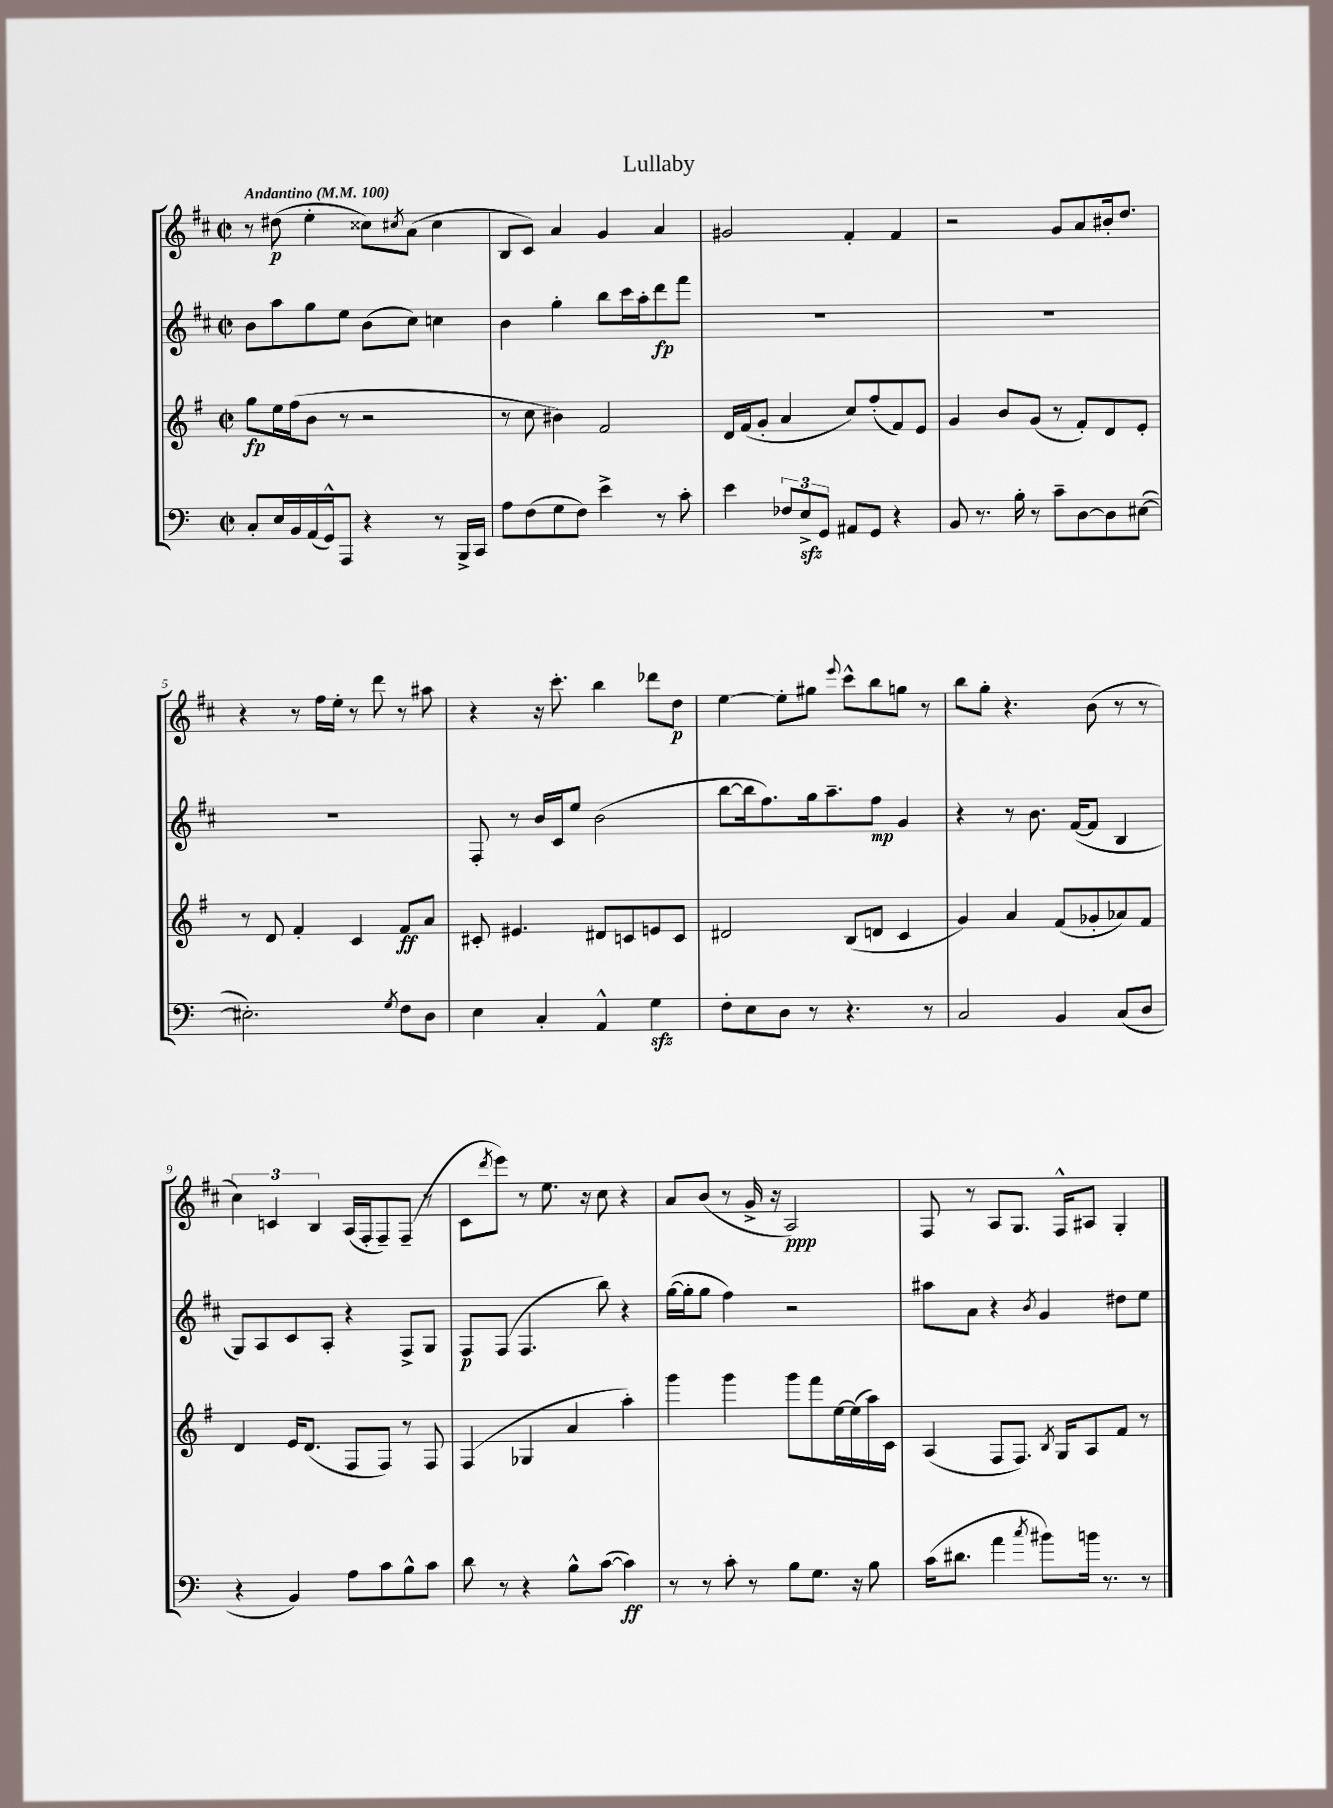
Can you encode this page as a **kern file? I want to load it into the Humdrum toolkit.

**kern	**kern	**kern	**kern
*staff4	*staff3	*staff2	*staff1
*clefF4	*clefG2	*clefG2	*clefG2
*k[]	*k[f#]	*k[f#c#]	*k[f#c#]
*M2/2	*M2/2	*M2/2	*M2/2
*met(c|)	*met(c|)	*met(c|)	*met(c|)
*MM100	*MM100	*MM100	*MM100
8C'	8gg	8b	8r
16E	16ee	8aa	(8dd#
16BB	(16ff#	.	.
(16AA	8b	8gg	4ee'
16GG^^)	.	.	.
8AAA	8r	8ee	.
4r	2r	(8b	8cc##)
.	.	.	8qcc#
.	.	8cc#)	(8a
8r	.	4cc	4cc#
16BBB^	.	.	.
16CC	.	.	.
=	=	=	=
8A	8r	4b	8B
(8F	8cc	.	8c#)
8G	4b#)	4gg'	4a
8F)	.	.	.
4e^	2f#	8bb	4g
.	.	16ccc#	.
.	.	16aa'	.
8r	.	8ddd	4a
8c'	.	8fff#	.
=	=	=	=
4e	16d	1r	2g#
.	(16f#	.	.
.	8g'	.	.
12F-	4a	.	.
12E^	.	.	.
12GG	.	.	.
8AA#	8cc)	.	4f#'
8GG	(8ff#'	.	.
4r	8f#)	.	4f#
.	8e	.	.
=	=	=	=
8BB	4g	1r	2r
8.r	.	.	.
.	8b	.	.
16B'	.	.	.
8r	(8g	.	.
8c~	8r	.	8g
[8D	8f#')	.	8a
8D]	8d	.	16b#'
.	.	.	8.dd
([8E#	8e'	.	.
=	=	=	=
2.E#'])	8r	1r	4r
.	8d	.	.
.	4f#'	.	8r
.	.	.	16ff#
.	.	.	16ee'
.	4c	.	8r
.	.	.	8ddd
8qG	.	.	.
8F	8f#	.	8r
8D	8a	.	8aa#
=	=	=	=
4E	8c#'	8F#'	4r
.	4.e#	8r	.
4C'	.	16b	16r
.	.	16c#	8.ccc#'
.	.	8ee	.
4AA^^	8d#	(2b	4bb
.	8c	.	.
4G	8e	.	8ddd-
.	8c	.	8dd
=	=	=	=
8F'	2d#	[8bb	[4ee
8E	.	16bb]	.
.	.	8.ff#)	.
8D	.	.	8ee']
8r	.	16gg	8gg#
.	.	8.aa~	.
.	.	.	8qqeee
4.r	(8B	.	8ccc#^^
.	8d	8ff#	8bb
.	4c	4g	8gg
8r	.	.	8r
=	=	=	=
2C	4g)	4r	8bb
.	.	.	8gg'
.	4a	8r	4.r
.	.	8.b	.
4BB	(8f#	.	.
.	.	([16f#	.
.	8g-'	8f#]	(8b
(8C	8a-)	4B	8r
8D	8f#	.	8r
=	=	=	=
4r	4d	8G)	6cc#)
.	.	8A	.
.	.	.	6c
4BB)	16e	8c#	.
.	(8.d	.	.
.	.	.	6B
.	.	8A'	.
8A	8F#	4r	(16A
.	.	.	16F#'
8c	8F#)	.	8F#~)
8B^^	8r	8F#^	(8F#~
8c	8F#	8G	8r
=	=	=	=
8d	(4F#	8F#	8c#
.	.	.	8qddd
8r	.	(8F#	8eee)
4r	4G-	4.F#	8r
.	.	.	8.ee
8B^^	4a	.	.
.	.	.	16r
([8c	.	8bb)	8cc#
4c])	4aa')	4r	4r
=	=	=	=
8r	4ggg	([16gg	8a
.	.	16gg']	.
8r	.	8gg	(8b
8c'	4ggg	4ff#)	8r
8r	.	.	16g^
.	.	.	16r
8B	8ggg	2r	2A)
8.G	8fff#	.	.
.	[16ee	.	.
16r	(16ee]	.	.
8B	16aa)	.	.
.	16c	.	.
=	=	=	=
(16c	(4A	8aa#	8F#
8.d#	.	.	.
.	.	8a	8r
4a	8F#	4r	8A
.	8.F#)	.	8.G
8qcc	.	8qb	.
8b#)	.	4g	.
.	8qB	.	.
.	16G	.	16F#^^
16b	8A	.	8A#
8.r	.	.	.
.	8f#	8dd#	4G'
8r	8r	8ee	.
==	==	==	==
*-	*-	*-	*-
